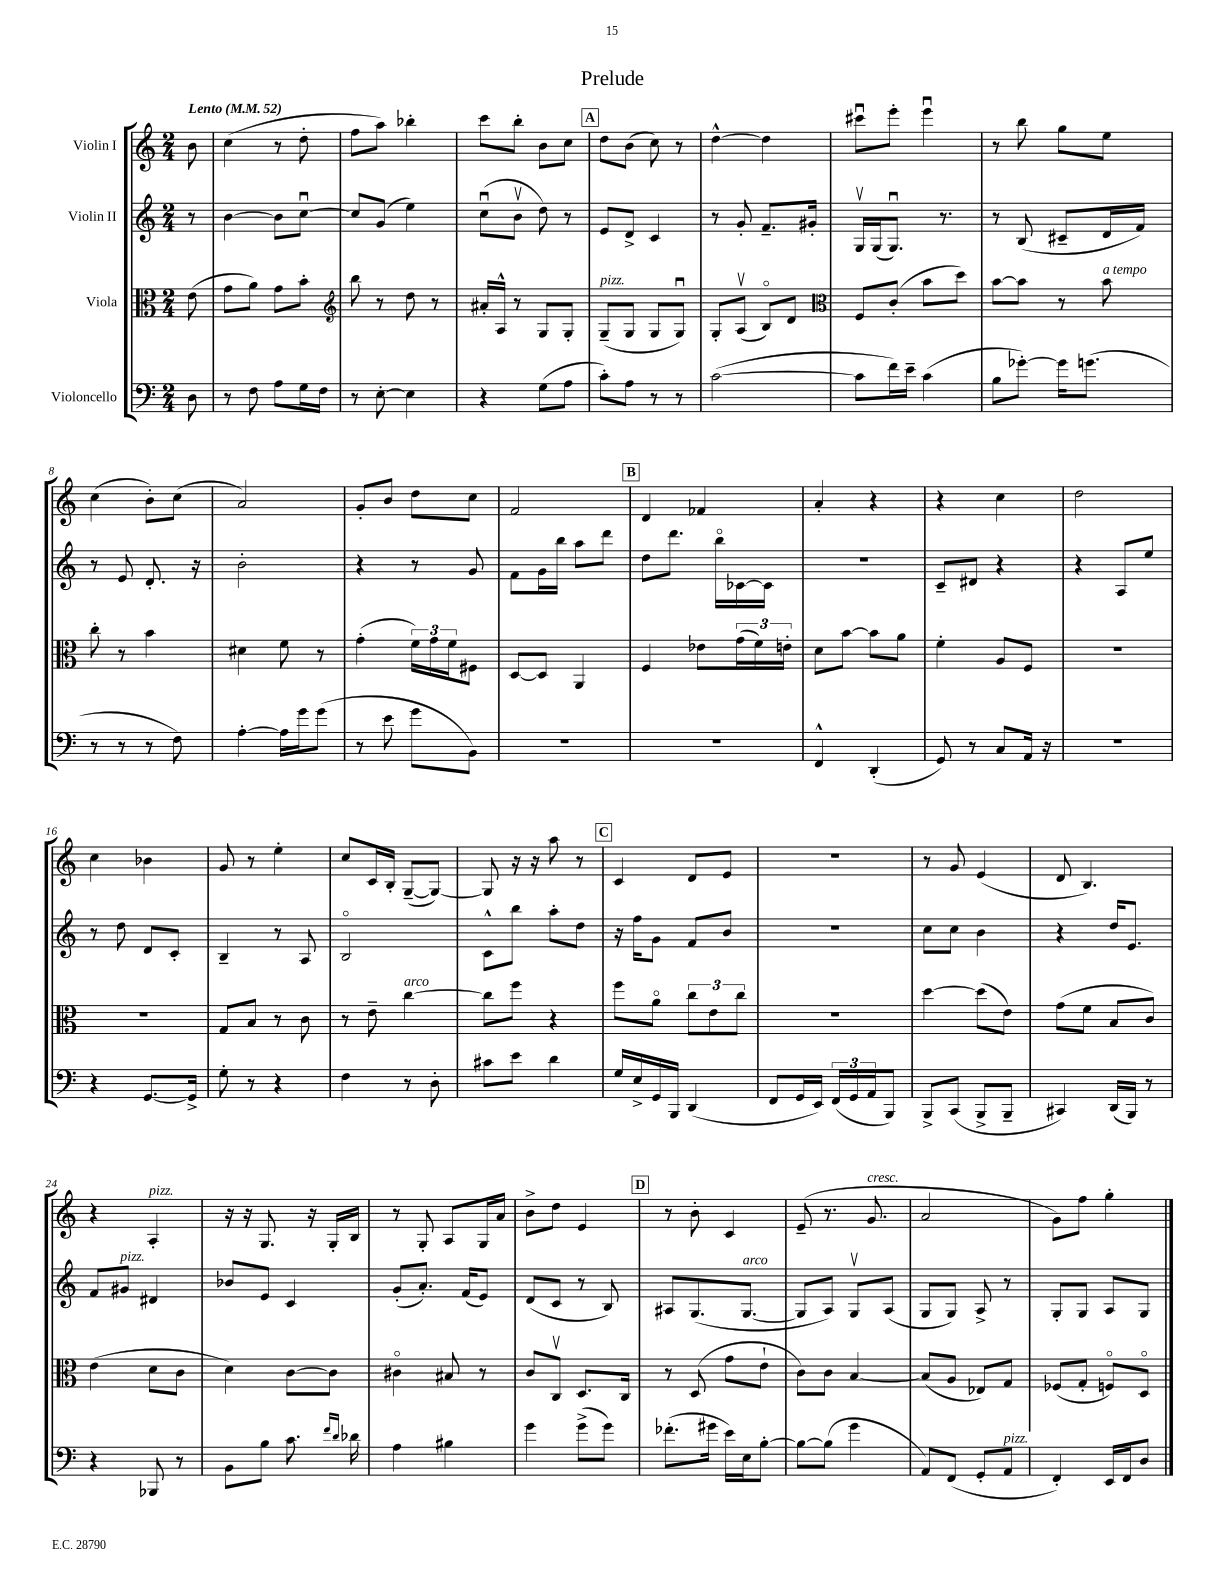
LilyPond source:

\header { title = "Prelude" }
<<
\new StaffGroup <<
\new Staff = "s0" \with { instrumentName = "Violin I" } {
    \clef treble \key c \major \numericTimeSignature \time 2/4 \partial 8 \tempo "Lento" 4 = 52
    b'8 |
    c''4( r8 d''8-. |
    f''8 a''8) bes''4-. |
    c'''8 b''8-. b'8 c''8 |
    \mark \markup { \box "A" } d''8 b'8( c''8) r8 |
    d''4~-^ d''4 |
    cis'''8\downbow e'''8-. e'''4\downbow |
    r8 b''8 g''8 e''8 |
    c''4( b'8-.) c''8( |
    a'2) |
    g'8-. b'8 d''8 c''8 |
    f'2 |
    \mark \markup { \box "B" } d'4 fes'4 |
    a'4-. r4 |
    r4 c''4 |
    d''2 |
    c''4 bes'4 |
    g'8 r8 e''4-. |
    c''8 c'16 b16-. g8~--( g8~) |
    g8 r16 r16 a''8 r8 |
    \mark \markup { \box "C" } c'4 d'8 e'8 |
    r2 |
    r8 g'8 e'4( |
    d'8 b4.) |
    r4 a4-.^\markup { \italic "pizz." } |
    r16 r16 g8. r16 g16-. b16 |
    r8 g8-. a8 g16 a'16 |
    b'8-> d''8 e'4 |
    \mark \markup { \box "D" } r8 b'8-. c'4 |
    e'8--( r8. g'8.^\markup { \italic "cresc." } |
    a'2 |
    g'8) f''8 g''4-. \bar "|." |
}
\new Staff = "s1" \with { instrumentName = "Violin II" } {
    \clef treble \key c \major \numericTimeSignature \time 2/4 \partial 8
    r8 |
    b'4~ b'8 c''8~\downbow |
    c''8 g'8( e''4) |
    c''8\downbow( b'8\upbow d''8) r8 |
    \mark \markup { \box "A" } e'8 d'8-> c'4 |
    r8 g'8-. f'8.-- gis'16-. |
    g16\upbow g16( g8.\downbow) r8. |
    r8 b8( cis'8-- d'16 f'16) |
    r8 e'8 d'8.-. r16 |
    b'2-. |
    r4 r8 g'8 |
    f'8 g'16 b''16 a''8 d'''8 |
    \mark \markup { \box "B" } d''8 d'''8. b''16\flageolet ces'16~ ces'16 |
    R2 |
    c'8-- dis'8 r4 |
    r4 a8 e''8 |
    r8 d''8 d'8 c'8-. |
    b4-- r8 a8 |
    b2\flageolet |
    c'8-^ b''8 a''8-. d''8 |
    \mark \markup { \box "C" } r16 f''16 g'8 f'8 b'8 |
    r2 |
    c''8 c''8 b'4 |
    r4 d''16 e'8. |
    f'8 gis'8^\markup { \italic "pizz." } dis'4 |
    bes'8 e'8 c'4 |
    g'8-.( a'8.-.) f'16( e'8) |
    d'8( c'8 r8 b8) |
    \mark \markup { \box "D" } ais8 g8.( g8.~^\markup { \italic "arco" } |
    g8 a8) g8\upbow a8( |
    g8 g8) a8-> r8 |
    g8-. g8 a8 g8 \bar "|." |
}
\new Staff = "s2" \with { instrumentName = "Viola" } {
    \clef alto \key c \major \numericTimeSignature \time 2/4 \partial 8
    e'8( |
    g'8 a'8) g'8 b'8-. |
    \clef treble b''8 r8 d''8 r8 |
    ais'16-. a16-^ r8 g8 g8-. |
    \mark \markup { \box "A" } g8--^\markup { \italic "pizz." }( g8 g8 g8\downbow) |
    g8-. a8\upbow( b8\flageolet) d'8 |
    \clef alto f8 c'8-.( b'8 d''8) |
    b'8~ b'8 r8 b'8^\markup { \italic "a tempo" } |
    c''8-. r8 b'4 |
    dis'4 f'8 r8 |
    g'4-.( \tuplet 3/2 { f'16) g'16 f'16 } fis8 |
    d8~ d8 a,4 |
    \mark \markup { \box "B" } f4 ees'8 \tuplet 3/2 { g'16( f'16) e'16-. } |
    d'8 b'8~ b'8 a'8 |
    f'4-. a8 f8 |
    R2 |
    R2 |
    g8 b8 r8 c'8 |
    r8 e'8-- c''4~^\markup { \italic "arco" } |
    c''8 f''8 r4 |
    \mark \markup { \box "C" } f''8 a'8\flageolet \tuplet 3/2 { c''8 e'8 c''8 } |
    r2 |
    d''4~ d''8( e'8) |
    g'8( f'8 b8 c'8) |
    e'4( d'8 c'8 |
    d'4) c'8~ c'8 |
    cis'4\flageolet bis8 r8 |
    c'8 c8\upbow d8. c16 |
    \mark \markup { \box "D" } r8 d8( g'8 e'8-! |
    c'8) c'8 b4~ |
    b8( a8 ees8) g8 |
    fes8( g8-. f8\flageolet) d8\flageolet \bar "|." |
}
\new Staff = "s3" \with { instrumentName = "Violoncello" } {
    \clef bass \key c \major \numericTimeSignature \time 2/4 \partial 8
    d8 |
    r8 f8 a8 g16 f16 |
    r8 e8~-. e4 |
    r4 g8( a8 |
    \mark \markup { \box "A" } c'8-.) a8 r8 r8 |
    c'2~( |
    c'8 f'16) e'16-- c'4( |
    b8 ges'8~-.) ges'16 g'8.( |
    r8 r8 r8 f8) |
    a4~-. a16 g'16 g'8( |
    r8 e'8 g'8 b,8) |
    R2 |
    \mark \markup { \box "B" } R2 |
    f,4-^ d,4-.( |
    g,8) r8 c8 a,16 r16 |
    R2 |
    r4 g,8.~ g,16-> |
    g8-. r8 r4 |
    f4 r8 d8-. |
    cis'8 e'8 d'4 |
    \mark \markup { \box "C" } g16 e16-> g,16 b,,16 d,4( |
    f,8 g,16 e,16) \tuplet 3/2 { f,16( g,16 a,16 } b,,8) |
    b,,8-> c,8( b,,8-> b,,8-- |
    cis,4) d,16( b,,16) r8 |
    r4 bes,,8 r8 |
    b,8 b8 c'8. \grace { f'16 d'16 } des'16 |
    a4 bis4 |
    g'4 g'8->( g'8) |
    \mark \markup { \box "D" } fes'8.-.( gis'16 e'16) e16 b8~-. |
    b8~ b8( g'4 |
    a,8) f,8( g,8-. a,8^\markup { \italic "pizz." } |
    f,4-.) e,16 f,16 d8 \bar "|." |
}
>>
>>
